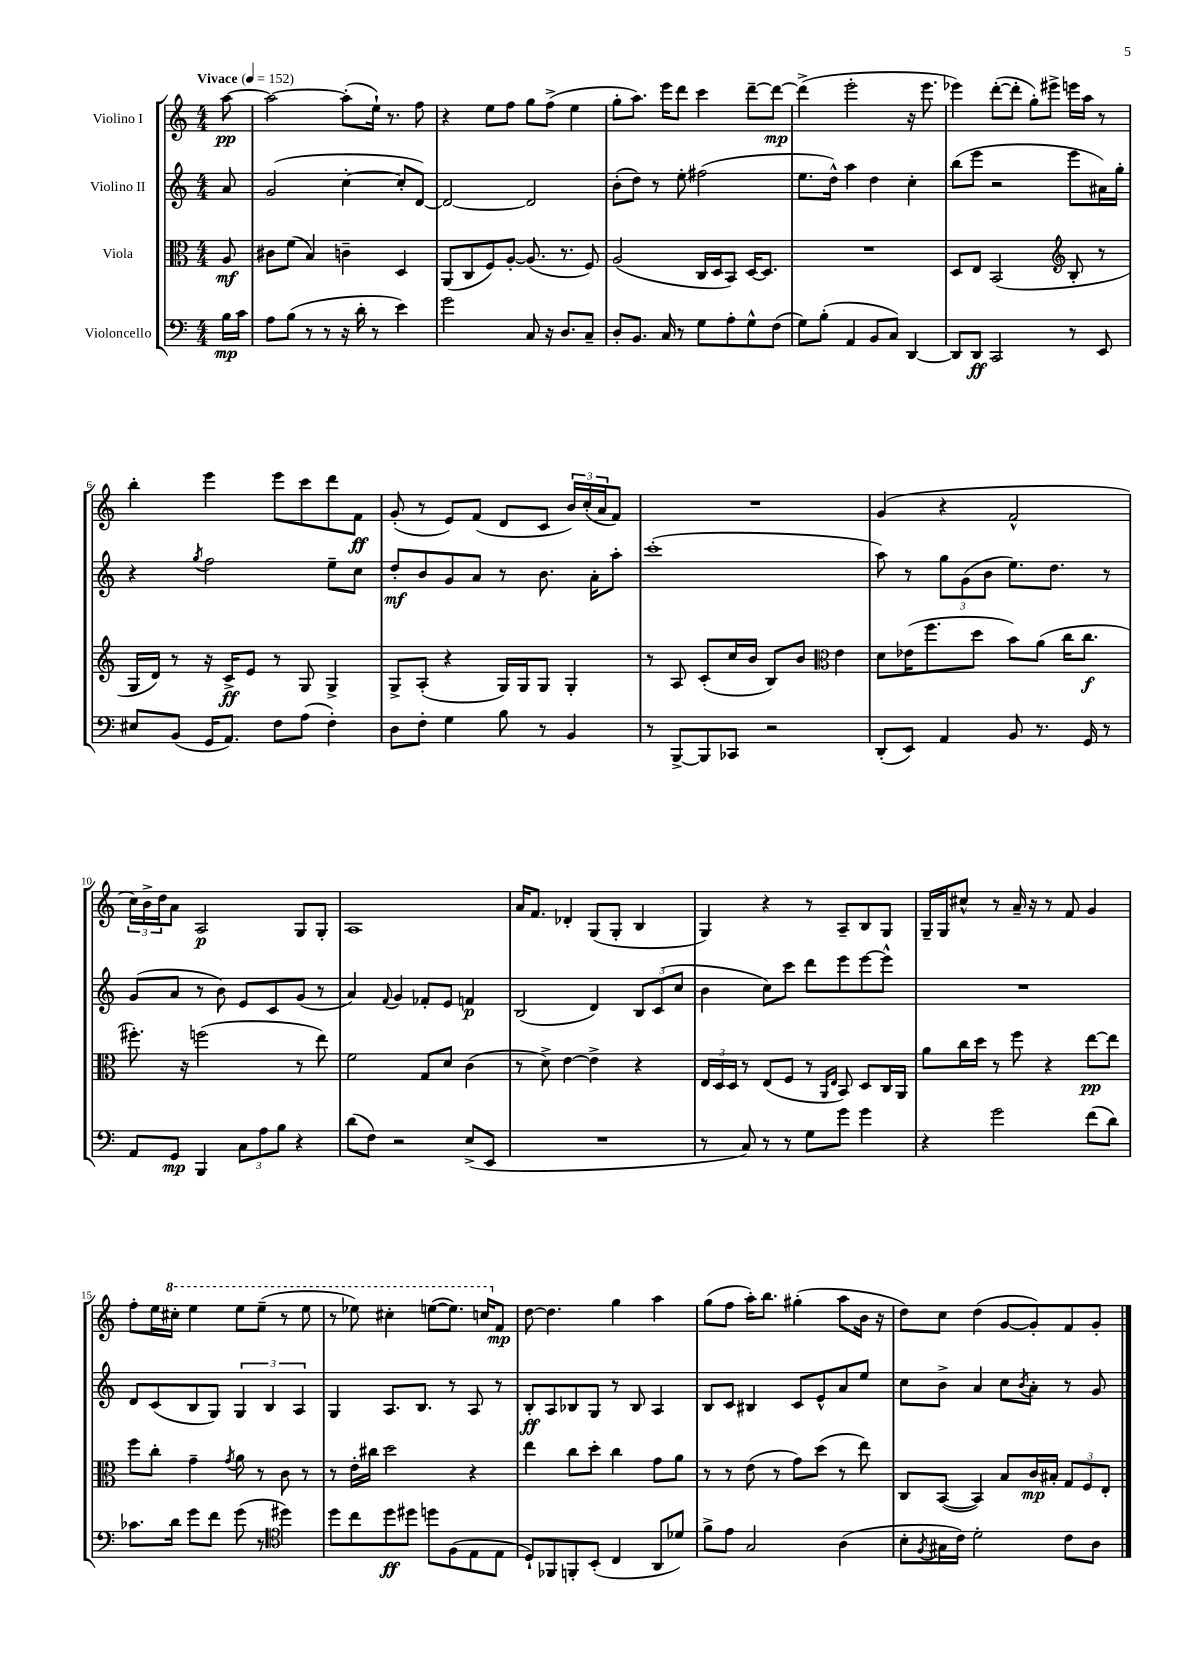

**kern	**kern	**kern	**kern
*staff4	*staff3	*staff2	*staff1
*clefF4	*clefC3	*clefG2	*clefG2
*k[]	*k[]	*k[]	*k[]
*M4/4	*M4/4	*M4/4	*M4/4
*MM152	*MM152	*MM152	*MM152
16B\LL	8A/	8a/	[8aa\
16c\JJ	.	.	.
=	=	=	=
8A\L	8c#\L	(2g/	2aa\_
(8B\J	(8f\J	.	.
8r	4B/)	.	.
8r	.	.	.
16r	4c~\	[4cc'\	(8aa'\]L
16d'\	.	.	.
8r	.	.	16ee`\Jk)
.	.	.	8.r
4e\)	4D/	8cc'/]L	.
.	.	[8d/J)	8ff\
=	=	=	=
2g\	(8AA/L	2d/_	4r
.	8C/	.	.
.	8F/)	.	8ee\L
.	[8A'/J	.	8ff\J
8C/	(8.A/]	2d/]	8gg\L
16r	.	.	(8ff^\J
8.D/L	8.r	.	.
.	.	.	4ee\
8C~/J	8F/)	.	.
=	=	=	=
8D'/L	(2A/	(8b'\L	8gg'\L
8.BB/J	.	8dd\J)	8.aa\J)
.	.	8r	.
16C/	.	.	16eee\LK
8r	.	8ee'\	8ddd\J
8G\L	16C/LL	(2ff#\	4ccc\
.	16D/J	.	.
8A'\	8BB/J)	.	.
8G^^\	[16D/LK	.	[8ddd~\L
.	8.D/]J	.	.
(8F\J	.	.	8ddd\_J
=	=	=	=
8G\L)	1r	8.ee\L	(4ddd^\]
(8B'\J	.	.	.
.	.	16dd^^\Jk)	.
4AA/	.	4aa\	2eee'\
8BB/L	.	4dd\	.
8C/J)	.	.	.
[4DD/	.	4cc'\	16r
.	.	.	8.eee\
=	=	=	=
8DD/]L	8D/L	(8bb\L	4eee-\)
8DD/J	8E/J	8eee\J	.
2CC/	(2BB/	2r	([8ddd'\L
.	.	.	8ddd'\]J
.	.	.	8gg'\L)
.	.	.	8eee#^\J
*	*clefG2	*	*
8r	8B'/	8eee\L	16eee\LL
.	.	.	16aa\JJ
8EE/	8r	16a#\L)	8r
.	.	16gg'\JJ	.
=	=	=	=
8E#/L	16G/LL	4r	4bb'\
.	16d/JJ)	.	.
(8BB/J	8r	.	.
.	.	8qgg/	.
16GG/LK	16r	2ff\	4eee\
8.AA/J)	16c^/LK	.	.
.	8e/J	.	.
8F\L	8r	.	8eee\L
(8A\J	8G/	.	8ccc\
4F'\)	4G^/	8ee~\L	8ddd\
.	.	8cc\J	8f\J
=	=	=	=
8D\L	8G^/L	8dd'/L	(8g'/
8F'\J	(8A'/J	8b/	8r
4G\	4r	8g/	8e/L)
.	.	8a/J	(8f/J
8B\	16G/LL)	8r	8d/L
.	16G/J	.	.
8r	8G/J	8.b\	8c/J
4BB/	4G'/	.	24b/LL)
.	.	.	(24cc'/
.	.	16a'\LK	.
.	.	.	24a/J
.	.	8aa'\J	8f/J)
=	=	=	=
8r	8r	(1ccc'	1r
[8BBB^/L	8A/	.	.
8BBB/]	(8c'/L	.	.
8CC-/J	16cc/L	.	.
.	16b/JJ	.	.
2r	8B/L)	.	.
.	8b/J	.	.
*	*clefC3	*	*
.	4e\	.	.
=	=	=	=
(8DD'/L	8d\L	8aa\)	(4g/
8EE/J)	(16e-\K	8r	.
.	8.ff\	.	.
4AA/	.	12gg\L	4r
.	.	(12g\	.
.	8dd\J	.	.
.	.	12b\J	.
8BB/	8b\L)	8.ee\L)	2f^^/
8.r	(8a\J	.	.
.	.	8.dd\J	.
.	16cc\LK	.	.
16GG/	8.cc\J	.	.
8r	.	8r	.
=	=	=	=
8AA/L	8.ff#'\)	(8g/L	24cc\LL)
.	.	.	24b^\
.	.	.	24dd\J
8GG/J	.	8a/J	8a\J
.	16r	.	.
4BBB/	(2ff\	8r	2A/
.	.	8b\)	.
12C\L	.	8e/L	.
12A\	.	.	.
.	.	8c/	.
12B\J	.	.	.
4r	8r	(8g/J	8G/L
.	8ee\)	8r	8G'/J
=	=	=	=
(8d\L	2f\	4a/)	1A
8F\J)	.	.	.
.	.	8qqf/	.
2r	.	4g/	.
.	8G/L	8f-'/L	.
.	8d/J	8e/J	.
(8E^/L	(4c\	4f/	.
8EE/J	.	.	.
=	=	=	=
1r	8r	(2B/	16a/LK
.	.	.	8.f/J
.	8d^\)	.	.
.	[4e\	.	4d-'/
.	4e^\]	4d/)	(8G/L
.	.	.	8G'/J
.	4r	12B/L	4B/
.	.	(12c/	.
.	.	12cc/J	.
=	=	=	=
8r	24E/LL	4b\	4G/)
.	24D/	.	.
.	24D/JJ	.	.
8C/)	8r	.	.
8r	(8E/L	8cc\L)	4r
8r	8F/J	8ccc\J	.
8G\L	8r	8ddd\L	8r
.	16qqAA/LL	.	.
.	16qqE/JJ	.	.
8g\J	8BB/)	8eee\	8A~/L
4g\	8D/L	[8eee\	8B/
.	16C/L	8eee^^\]J	8G/J
.	16AA/JJ	.	.
=	=	=	=
4r	8a\L	1r	16G~/LL
.	.	.	16G/J
.	16cc\L	.	8cc#^^/J
.	16dd\JJ	.	.
2g\	8r	.	8r
.	8ff\	.	16a~/
.	.	.	16r
.	4r	.	8r
.	.	.	8f/
(8f\L	[8ee\L	.	4g/
8d\J)	8ee\]J	.	.
=	=	=	=
8.c-\L	8ff\L	8d/L	8ff'\L
.	8cc'\J	(8c/	16ee\L
16d\Jk	.	.	16ccc#'\JJ
8g\L	4g~\	8B/	4eee\
8f\J	.	8G/J)	.
.	8qg/	.	.
(8g\	8a\	6G/	8eee\L
8r	8r	.	(8eee~\J
.	.	6B/	.
*clefC4	*	*	*
4dd#\)	8c\	.	8r
.	.	6A/	.
.	8r	.	8eee\
=	=	=	=
8dd\L	8r	4G/	8r
8cc\	16e'\LL	.	8eee-\)
.	16cc#\JJ	.	.
8dd\	2dd\	8.A/L	4ccc#'\
8dd#\J	.	.	.
.	.	8.B/J	.
8dd\L	.	.	([8eee\L
(8F\	.	8r	8.eee\]J)
8E\	4r	8A/	.
.	.	.	16ccc/LK
8E\J	.	8r	8f/J
=	=	=	=
8D`/L)	4ee\	8B'/L	[8dd\
8FF-/	.	8A/	4.dd\]
8FF'/	8cc\L	8B-/	.
(8BB'/J	8dd'\J	8G/J	.
4C/	4cc\	8r	4gg\
.	.	8B-/	.
8AA/L	8g\L	4A/	4aa\
8d-/J)	8a\J	.	.
=	=	=	=
8f^\L	8r	8B/L	(8gg\L
8e\J	8r	8c/J	8ff\J
2G/	(8e\	4B#/	16aa'\LK)
.	.	.	8.bb\J
.	8r	.	.
.	8g\L)	8c/L	(4gg#'\
.	(8dd\J	8e^^/	.
(4A\	8r	8a/	8aa\L
.	8ee\)	8ee/J	16b\Jk
.	.	.	16r
=	=	=	=
8B'\L	8C/L	8cc\L	8dd\L)
8qF/	.	.	.
16G#\L	([8BB/J	8b^\J	8cc\J
16c\JJ)	.	.	.
2d'\	4BB/])	4a/	(4dd\
.	8B/L	8cc\L	[8g/L
.	.	8qb/	.
.	16c/L	8a'\J	8g'/])
.	16B#'/JJ	.	.
8c\L	12G/L	8r	8f/
.	12F/	.	.
8A\J	.	8g/	8g'/J
.	12E'/J	.	.
==	==	==	==
*-	*-	*-	*-
